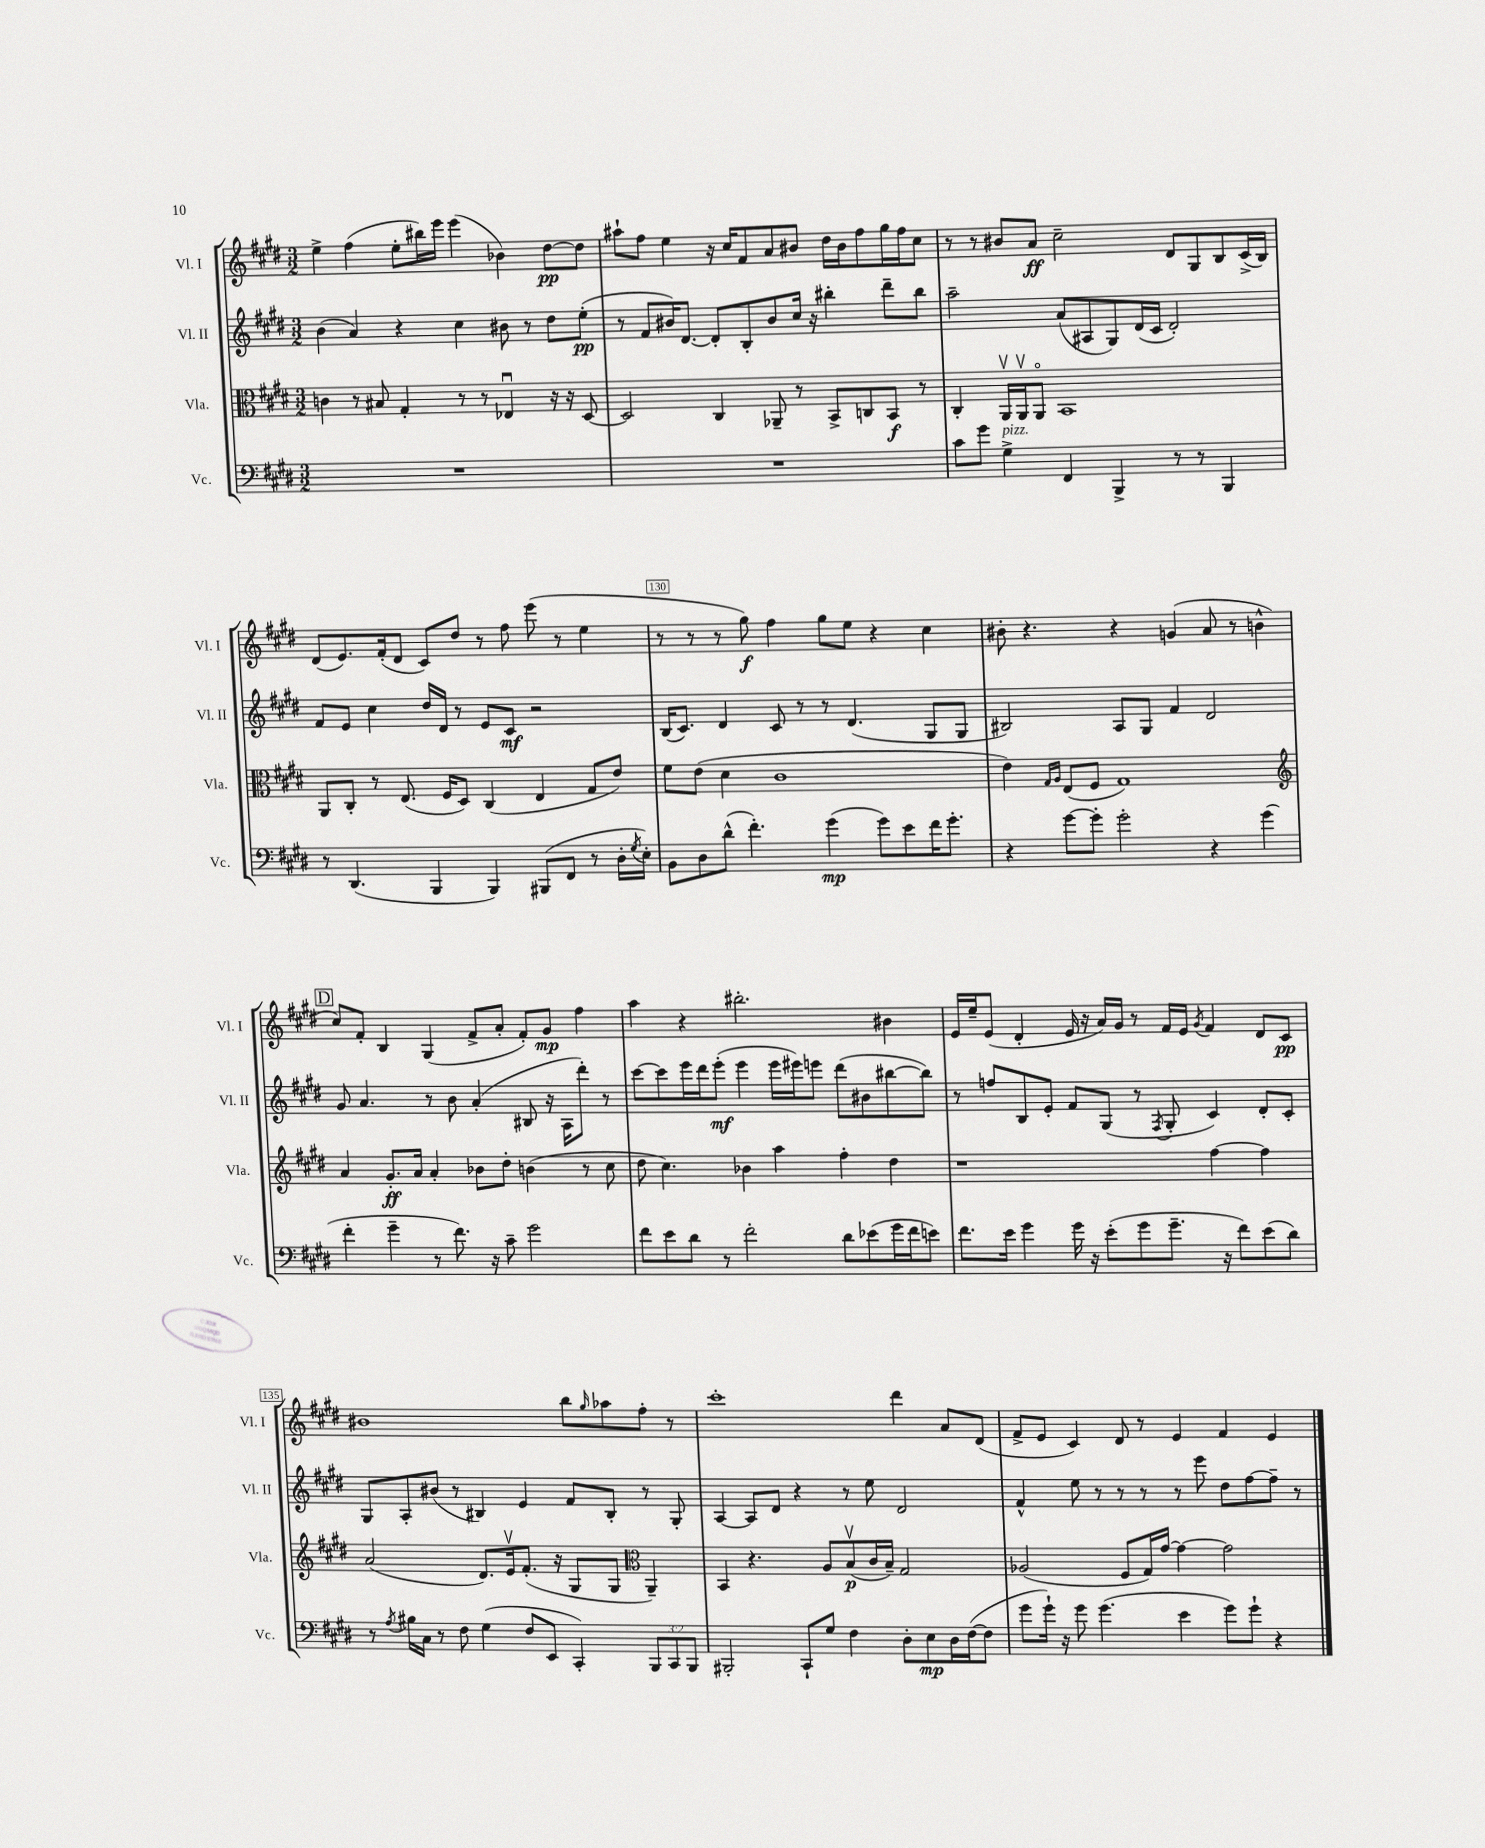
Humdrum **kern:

**kern	**dynam	**kern	**dynam	**kern	**dynam	**kern	**dynam
*part4	*part4	*part3	*part3	*part2	*part2	*part1	*part1
*staff4	*staff4	*staff3	*staff3	*staff2	*staff2	*staff1	*staff1
*I"Vc.	*	*I"Vla.	*	*I"Vl. II	*	*I"Vl. I	*
*I'Vc.	*	*I'Vla.	*	*I'Vl. II	*	*I'Vl. I	*
*clefF4	*	*clefC3	*	*clefG2	*	*clefG2	*
*k[f#c#g#d#]	*	*k[f#c#g#d#]	*	*k[f#c#g#d#]	*	*k[f#c#g#d#]	*
*M3/2	*	*M3/2	*	*M3/2	*	*M3/2	*
=126	=126	=126	=126	=126	=126	=126	=126
1.r	.	4cn\	.	(4b\	.	4ee^\	.
.	.	8r	.	4a/)	.	(4ff#\	.
.	.	8B#X/	.	.	.	.	.
.	.	4G#'/	.	4r	.	8ee'\L	.
.	.	.	.	.	.	16bb#X\L)	.
.	.	.	.	.	.	16eee\JJ	.
.	.	8r	.	4cc#\	.	(4eee\	.
.	.	8r	.	.	.	.	.
.	.	4E-Xu/	.	8b#X\	.	4b-X\)	.
.	.	.	.	8r	.	.	.
.	.	16r	.	8dd#\L	.	[8dd#\L	pp
.	.	16r	.	.	.	.	.
.	.	[8D#/	.	(8ee'\J	pp	8dd#\J]	.
=127	=127	=127	=127	=127	=127	=127	=127
1.r	.	2D#/]	.	8r	.	8aa#X`\L	.
.	.	.	.	8f#/L	.	8ff#\J	.
.	.	.	.	16b#X/K)	.	4ee\	.
.	.	.	.	[8.d#/J	.	.	.
.	.	4C#/	.	8d#'/L]	.	16r	.
.	.	.	.	.	.	16cc#/KL	.
.	.	.	.	8B'/	.	8f#/	.
.	.	8AA-X~/	.	8b#/	.	8a/	.
.	.	8r	.	16cc#/Jk	.	8b#X/J	.
.	.	.	.	16r	.	.	.
.	.	8BB^/L	.	4bb#X'\	.	16dd#\LL	.
.	.	.	.	.	.	16b#\J	.
.	.	8Cn/	.	.	.	8ff#\	.
.	.	8BB/J	f	8ddd#~\L	.	16gg#\L	.
.	.	.	.	.	.	16ff#\J	.
.	.	8r	.	8bb#\J	.	8cc#\J	.
=128	=128	=128	=128	=128	=128	=128	=128
8c#\L	.	4C#'/	.	2aa~\	.	8r	.
8g#\J	.	.	.	.	.	8r	.
!LO:TX:a:i:t=pizz.	!	!	!	!	!	!	!
4G#^\	.	16AAv/LL	.	.	.	8b#X/L	.
.	.	16AAv/J	.	.	.	.	.
.	.	8AA/J	.	.	.	8a/J	ff
4FF#/	.	1BB	.	(8a/L	.	2cc#~\	.
.	.	.	.	8A#X/	.	.	.
4BBB^/	.	.	.	8G#/)	.	.	.
.	.	.	.	(16d#/L	.	.	.
.	.	.	.	16c#/JJ	.	.	.
8r	.	.	.	2d#'/)	.	8d#/L	.
8r	.	.	.	.	.	8G#/	.
4BBB/	.	.	.	.	.	8B/	.
.	.	.	.	.	.	(16c#^/L	.
.	.	.	.	.	.	16B/JJ)	.
!!LO:LB:g=z
=129	=129	=129	=129	=129	=129	=129	=129
8r	.	8AA/L	.	8f#/L	.	(8d#/L	.
(4.DD#/	.	8C#'/J	.	8e/J	.	8.e/)	.
.	.	8r	.	4cc#\	.	.	.
.	.	.	.	.	.	(16f#'/k	.
.	.	(8.E/	.	.	.	8d#/J	.
4BBB/	.	.	.	16dd#/LL	.	8c#/L)	.
.	.	16F#/KL	.	16d#/JJ	.	.	.
.	.	8D#/J)	.	8r	.	8dd#/J	.
4BBB/)	.	(4C#/	.	8e/L	.	8r	.
.	.	.	.	8c#/J	mf	8ff#\	.
(8BBB#X/L	.	4E/	.	2r	.	(8eee\	.
8FF#/J	.	.	.	.	.	8r	.
8r	.	8G#/L	.	.	.	4ee\	.
16D#'\LL	.	8e/J)	.	.	.	.	.
8qG#/	.	.	.	.	.	.	.
16E'\JJ)	.	.	.	.	.	.	.
=130	=130	=130	=130	=130	=130	=130	=130
8BB\L	.	8f#\L	.	(16B/KL	.	8r	.
.	.	.	.	8.c#/J)	.	.	.
8D#\	.	(8e\J	.	.	.	8r	.
(8d#^^\J	.	4d#\	.	4d#/	.	8r	.
4.f#'\)	.	.	.	.	.	8gg#\)	f
.	.	1c#	.	8c#/	.	4ff#\	.
.	.	.	.	8r	.	.	.
(4g#\	mp	.	.	8r	.	8gg#\L	.
.	.	.	.	(4.d#/	.	8ee\J	.
8g#\L)	.	.	.	.	.	4r	.
8e\	.	.	.	.	.	.	.
16f#\K	.	.	.	8G#/L	.	4cc#\	.
8.g#'\J	.	.	.	.	.	.	.
.	.	.	.	8G#/J	.	.	.
=131	=131	=131	=131	=131	=131	=131	=131
4r	.	4e\)	.	2B#X/)	.	8b#X'\	.
.	.	.	.	.	.	4.r	.
.	.	16qqG#/LL	.	.	.	.	.
.	.	16qqA/JJ	.	.	.	.	.
[8g#\L	.	(8E/L	.	.	.	.	.
8g#'\J]	.	8F#/J	.	.	.	.	.
2g#'\	.	1G#)	.	8A/L	.	4r	.
.	.	.	.	8G#/J	.	.	.
.	.	.	.	4f#/	.	(4gn/	.
4r	.	.	.	2d#/	.	8a/	.
.	.	.	.	.	.	8r	.
(4g#\	.	.	.	.	.	4bn^^\	.
!!LO:LB:g=z
!!LO:REH:place=s1:t=D
=132	=132	=132	=132	=132	=132	=132	=132
*	*	*clefG2	*	*	*	*	*
4f#'\	.	4a/	.	8g#/	.	8cc#/L)	.
.	.	.	.	4.a/	.	8f#'/J	.
4g#~\	.	8.g#'/L	ff	.	.	4B/	.
.	.	16a/Jk	.	.	.	.	.
8r	.	4a'/	.	8r	.	(4G#/	.
8.f#\)	.	.	.	8b\	.	.	.
.	.	8b-X\L	.	(4a'/	.	8f#^/L	.
16r	.	.	.	.	.	.	.
8c#~\	.	8dd#'\J	.	.	.	8a'/J	.
2g#\	.	(4bn\	.	8B#X/	.	8f#'/L)	.
.	.	.	.	16r	.	8g#/J	mp
.	.	.	.	16A\KL	.	.	.
.	.	8r	.	8ddd#'\J)	.	4ff#\	.
.	.	8cc#\	.	8r	.	.	.
=133	=133	=133	=133	=133	=133	=133	=133
8f#\L	.	8dd#\	.	[8ccc#\L	.	4aa\	.
8e\	.	4.cc#\)	.	8ccc#\]	.	.	.
8d#\J	.	.	.	16eee\L	.	4r	.
.	.	.	.	16ddd#\J	.	.	.
8r	.	.	.	(8eee'\J	mf	.	.
2f#'\	.	4b-X\	.	4eee\	.	2.bb#X'\	.
.	.	4aa\	.	16eee\LL	.	.	.
.	.	.	.	16eee#X\J)	.	.	.
.	.	.	.	8eeen\J	.	.	.
8d#\L	.	4ff#'\	.	(8ddd#\L	.	.	.
(8e-X\	.	.	.	8b#X\	.	.	.
16g#\L	.	4dd#\	.	[8bb#X\	.	4b#X\	.
16f#\J	.	.	.	.	.	.	.
8en\J)	.	.	.	8bb#\J])	.	.	.
=134	=134	=134	=134	=134	=134	=134	=134
8.f#\L	.	1r	.	8r	.	16e/LL	.
.	.	.	.	.	.	16ee~/J	.
.	.	.	.	8ffn/L	.	(8e/J	.
16e\Jk	.	.	.	.	.	.	.
4g#\	.	.	.	8B/	.	4d#'/	.
.	.	.	.	8e'/J	.	.	.
16g#\	.	.	.	8f#/L	.	16e/	.
16r	.	.	.	.	.	16r	.
(8e'\L	.	.	.	(8G#/J	.	16a/LL)	.
.	.	.	.	.	.	16g#/JJ	.
8g#\	.	.	.	8r	.	8r	.
.	.	.	.	8qF#/	.	.	.
8.g#~\J	.	.	.	8G#'/	.	16f#/LL	.
.	.	.	.	.	.	16e/JJ	.
.	.	.	.	.	.	8qg#/	.
.	.	[4ff#\	.	4c#/)	.	4f#/	.
16r	.	.	.	.	.	.	.
8f#\L)	.	.	.	.	.	.	.
(8e\	.	4ff#\]	.	8d#'/L	.	8d#/L	.
8d#\J)	.	.	.	8c#'/J	.	8c#/J	pp
!!LO:LB:g=z
=135	=135	=135	=135	=135	=135	=135	=135
8r	.	(2a/	.	8G#/L	.	1b#X	.
8qA/	.	.	.	.	.	.	.
16B#X\LL	.	.	.	8A'/	.	.	.
16C#\JJ	.	.	.	.	.	.	.
8r	.	.	.	(8b#X/J	.	.	.
8F#\	.	.	.	8r	.	.	.
(4G#\	.	8.d#/L)	.	4B#X/)	.	.	.
.	.	16ev/k	.	.	.	.	.
8F#/L	.	(8.f#'/J	.	4e/	.	.	.
8EE/J	.	.	.	.	.	.	.
.	.	16r	.	.	.	.	.
4CC#'/)	.	8G#/L	.	8f#/L	.	8bb\L	.
.	.	.	.	.	.	16qqgg#/	.
.	.	8G#/J	.	8B#'/J	.	8aa-X\	.
*	*	*clefC3	*	*	*	*	*
12BBB/L	.	4AA~/)	.	8r	.	8ff#'\J	.
12CC#/	.	.	.	.	.	.	.
.	.	.	.	8G#'/	.	8r	.
12BBB/J	.	.	.	.	.	.	.
=136	=136	=136	=136	=136	=136	=136	=136
2BBB#X'/	.	4BB/	.	[4A/	.	1ccc#'	.
.	.	4.r	.	8A/L]	.	.	.
.	.	.	.	8d#/J	.	.	.
8CC#`/L	.	.	.	4r	.	.	.
8G#/J	.	8A/L	.	.	.	.	.
4F#\	.	(8Bv/	p	8r	.	.	.
.	.	16c#/L	.	8ee\	.	.	.
.	.	16B~/JJ)	.	.	.	.	.
8D#'\L	.	2G#/	.	2d#/	.	4ddd#\	.
8E\	mp	.	.	.	.	.	.
16D#\L	.	.	.	.	.	8a/L	.
([16F#\J	.	.	.	.	.	.	.
8F#\J]	.	.	.	.	.	(8d#/J	.
=137	=137	=137	=137	=137	=137	=137	=137
8g#\L	.	(2A-X/	.	4f#^^/	.	8f#^/L	.
16g#`\Jk)	.	.	.	.	.	8e/J	.
16r	.	.	.	.	.	.	.
8g#\	.	.	.	8ee\	.	4c#/)	.
(4.g#\	.	.	.	8r	.	.	.
.	.	8F#/L	.	8r	.	8d#/	.
.	.	16G#/L)	.	8r	.	8r	.
.	.	[16g#/JJ	.	.	.	.	.
4e\	.	4g#\_	.	8r	.	4e/	.
.	.	.	.	8eee\	.	.	.
8g#\L)	.	2g#\]	.	8dd#\L	.	4f#/	.
8g#`\J	.	.	.	[8ff#\	.	.	.
4r	.	.	.	8ff#~\J]	.	4e/	.
.	.	.	.	8r	.	.	.
==	==	==	==	==	==	==	==
*-	*-	*-	*-	*-	*-	*-	*-
